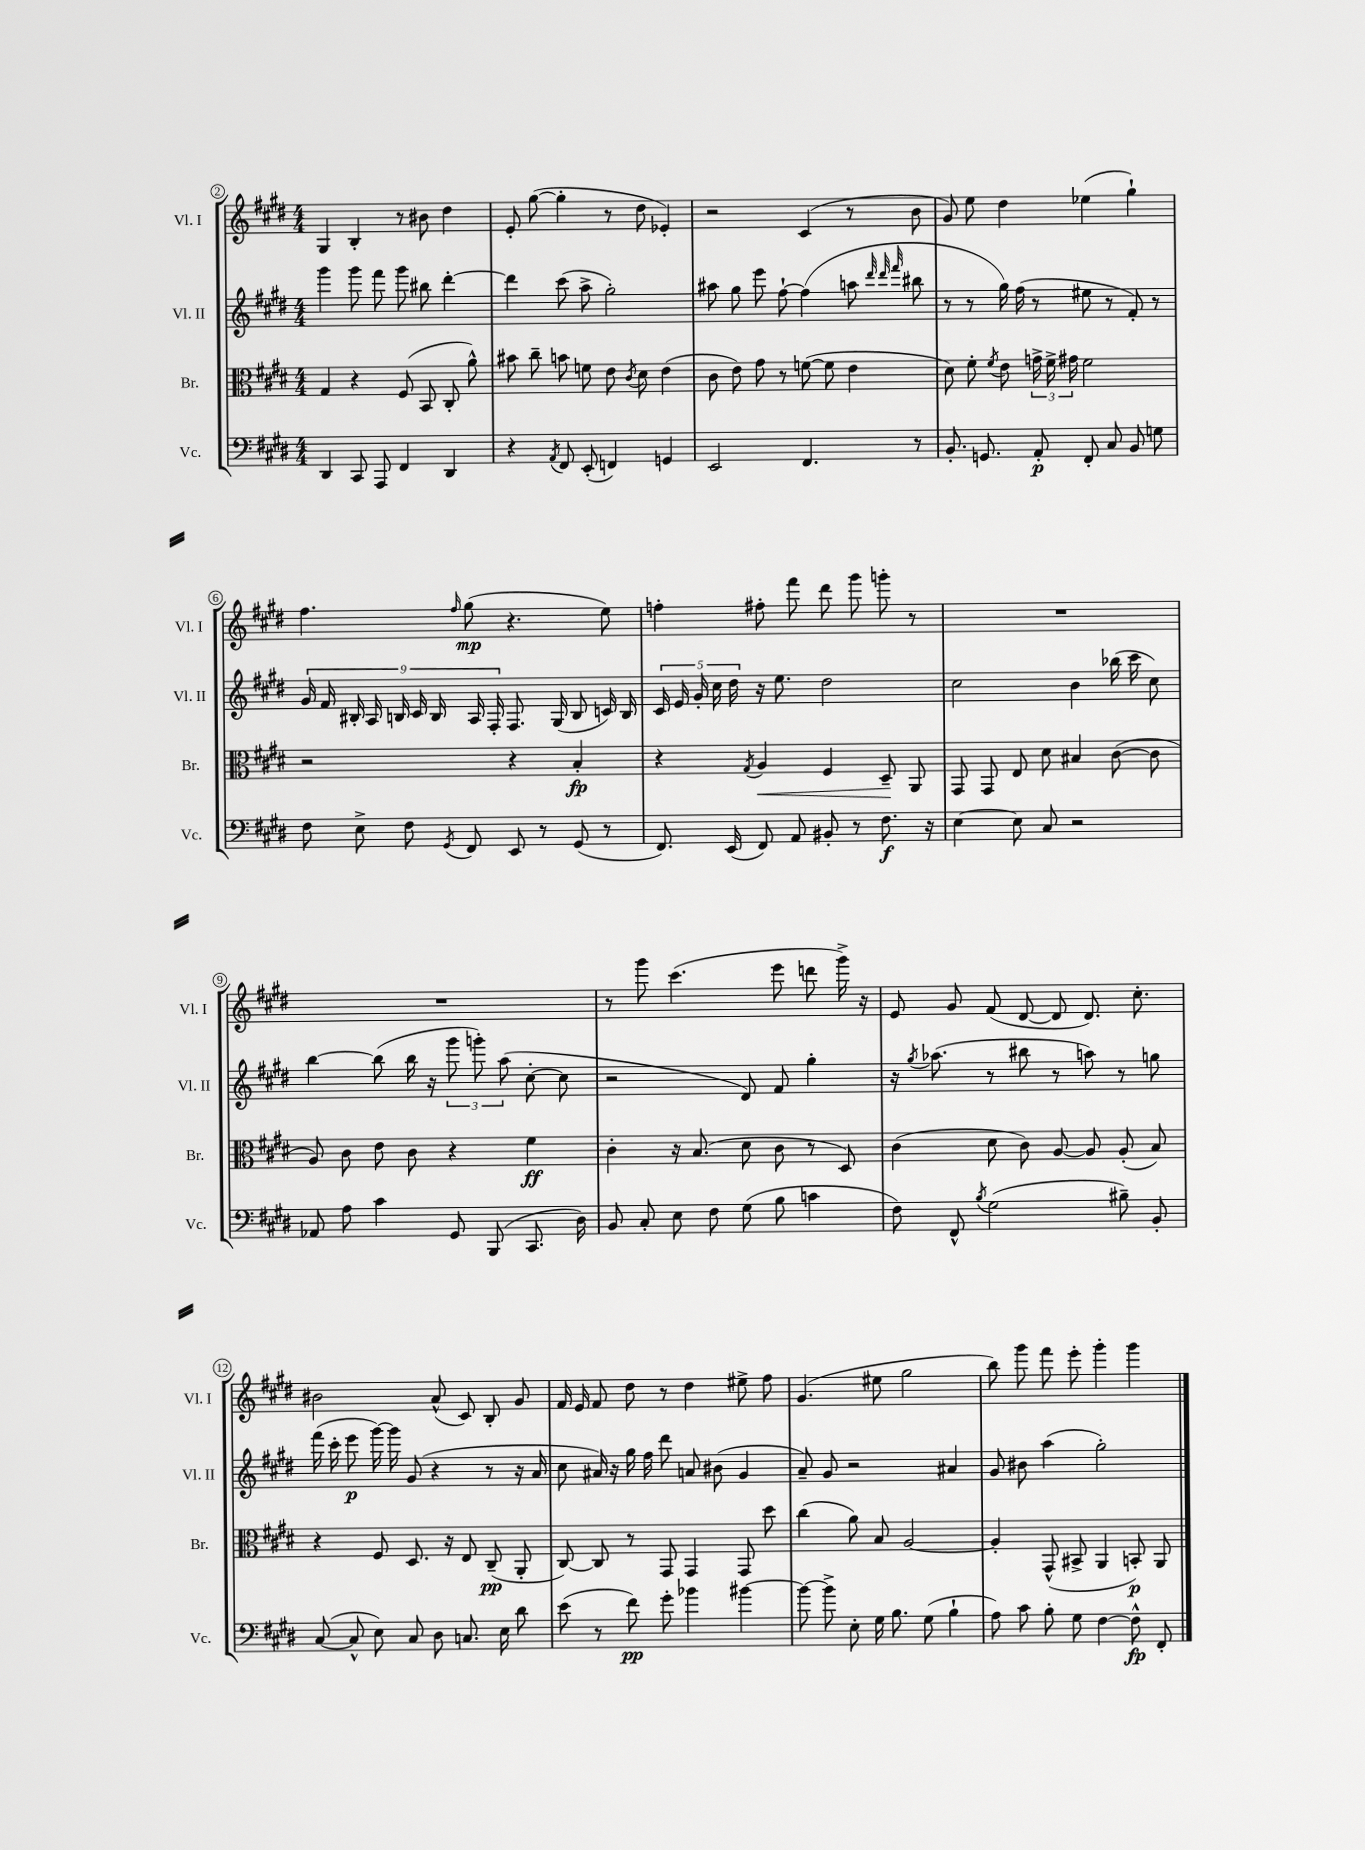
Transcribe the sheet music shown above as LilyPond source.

<<
\new StaffGroup <<
\new Staff = "s0" \with { instrumentName = "Vl. I" shortInstrumentName = "Vl. I" } {
    \clef treble \key e \major \numericTimeSignature \time 4/4
    \autoBeamOff gis4 b4-. r8 bis'8 dis''4 |
    e'8-. gis''8~( gis''4-. r8 dis''8 ees'4-.) |
    r2 cis'4( r8 b'8 |
    gis'8) e''8 dis''4 ees''4( gis''4-!) |
    fis''4. \grace { fis''16 } gis''8\mp( r4. e''8) |
    f''4-. fis''8-. fis'''8 dis'''8 gis'''8 g'''8-. r8 |
    R1 |
    R1 |
    r8 gis'''8 cis'''4.( e'''8 d'''8 gis'''16->) r16 |
    e'8 gis'8 fis'8( dis'8~ dis'8 dis'8.) cis''8.-. |
    bis'2 a'8-^( cis'8) b8-. gis'8 |
    fis'16 e'16 fis'8 dis''8 r8 dis''4 eis''8-> fis''8 |
    gis'4.( eis''8 gis''2 |
    b''8) gis'''8 fis'''8 e'''8-. gis'''4-. gis'''4 \bar "|." |
}
\new Staff = "s1" \with { instrumentName = "Vl. II" shortInstrumentName = "Vl. II" } {
    \clef treble \key e \major \numericTimeSignature \time 4/4
    \autoBeamOff gis'''4 gis'''8 fis'''8 gis'''8 bis''8 dis'''4~-. |
    dis'''4 cis'''8( a''8-> gis''2-.) |
    ais''8 gis''8 e'''8 fis''8~-! fis''4( a''8 \grace { dis'''32 dis'''32 fis'''32 } bis''8 |
    r8 r8 gis''16) fis''16( r8 eis''8 r8 fis'8-.) r8 |
    \tuplet 9/8 { gis'16 fis'16 bis16-. a16 b16 cis'16 b16 a16 fis16-. } fis8. gis16( b8 c'16) b16 |
    \tuplet 5/4 { cis'16 e'16 gis'16-. cis''16 dis''16 } r16 e''8. dis''2 |
    cis''2 b'4 bes''16( cis'''16 cis''8) |
    b''4~ b''8( b''16 r16 \tuplet 3/2 { gis'''8 g'''8-.) a''8( } cis''8~-. cis''8 |
    r2 dis'8) fis'8 gis''4-. |
    r16 \acciaccatura { gis''8 } aes''8.( r8 bis''8 r8 a''8) r8 g''8 |
    fis'''16( cis'''16-. e'''8\p gis'''16~) gis'''16 gis'8( r4 r8 r16 a'16 |
    cis''8 ais'16) r16 gis''16 fis''16 dis'''8 a'8 bis'8( gis'4 |
    a'8--) gis'8 r2 ais'4 |
    gis'8 bis'8 a''4( gis''2-.) \bar "|." |
}
\new Staff = "s2" \with { instrumentName = "Br." shortInstrumentName = "Br." } {
    \clef alto \key e \major \numericTimeSignature \time 4/4
    \autoBeamOff gis4 r4 fis8( b,8 cis8-. a'8-^) |
    bis'8 cis''8-- b'8 f'8 e'8 \acciaccatura { cis'8 } dis'8 e'4( |
    cis'8 e'8) gis'8 r8 f'8~( f'8 e'4 |
    dis'8) fis'8-. \acciaccatura { fis'8 } e'8 \tuplet 3/2 { g'16-> fis'16-> gis'16 } fis'2 |
    r2 r4 b4-.\fp |
    r4 \acciaccatura { gis8 } a4\< fis4 dis8--\! a,8 |
    gis,8 gis,8 e8 dis'8 bis4 cis'8~( cis'8 |
    a8) cis'8 e'8 cis'8 r4 fis'4\ff |
    cis'4-. r16 b8.( dis'8 cis'8 r8 dis8) |
    cis'4( dis'8 cis'8) a8~ a8 a8-.( b8) |
    r4 fis8 dis8. r16 e8 cis8--\pp( a,8-. |
    cis8~) cis8 r8 gis,8 gis,4 gis,8 dis''8 |
    cis''4( a'8) b8 a2~ |
    a4-. gis,8-^( bis,8-> a,4 b,8-.\p) a,8 \bar "|." |
}
\new Staff = "s3" \with { instrumentName = "Vc." shortInstrumentName = "Vc." } {
    \clef bass \key e \major \numericTimeSignature \time 4/4
    \autoBeamOff dis,4 cis,8 a,,8 fis,4 dis,4 |
    r4 \acciaccatura { a,8 } fis,8 e,8-.( f,4) g,4 |
    e,2 fis,4. r8 |
    b,8.-. g,8. a,8-.\p fis,8-. cis8 b,8 g8 |
    fis8 e8-> fis8 \acciaccatura { gis,8 } fis,8 e,8 r8 gis,8( r8 |
    fis,8.) e,16( fis,8) a,8 bis,8-. r8 fis8.\f r16 |
    e4~ e8 cis8 r2 |
    aes,8 a8 cis'4 gis,8 b,,8( cis,8. dis16) |
    b,8 cis8-. e8 fis8 gis8( b8 c'4 |
    fis8) fis,8-^ \acciaccatura { b8 } gis2( bis8--) b,8-. |
    cis8~( cis8-^ e8) cis8 dis8 c8. e16 dis'8 |
    e'8( r8 fis'8\pp) gis'8-. bes'4 bis'4~ |
    bis'8~ bis'8-> e8-. gis16 b8. gis8( b4-! |
    a8) cis'8 b8-. gis8 fis4~ fis8-^\fp fis,8-. \bar "|." |
}
>>
>>
\layout { \context { \Score currentBarNumber = #2 \override BarNumber.stencil = #(make-stencil-circler 0.1 0.3 ly:text-interface::print) } }
